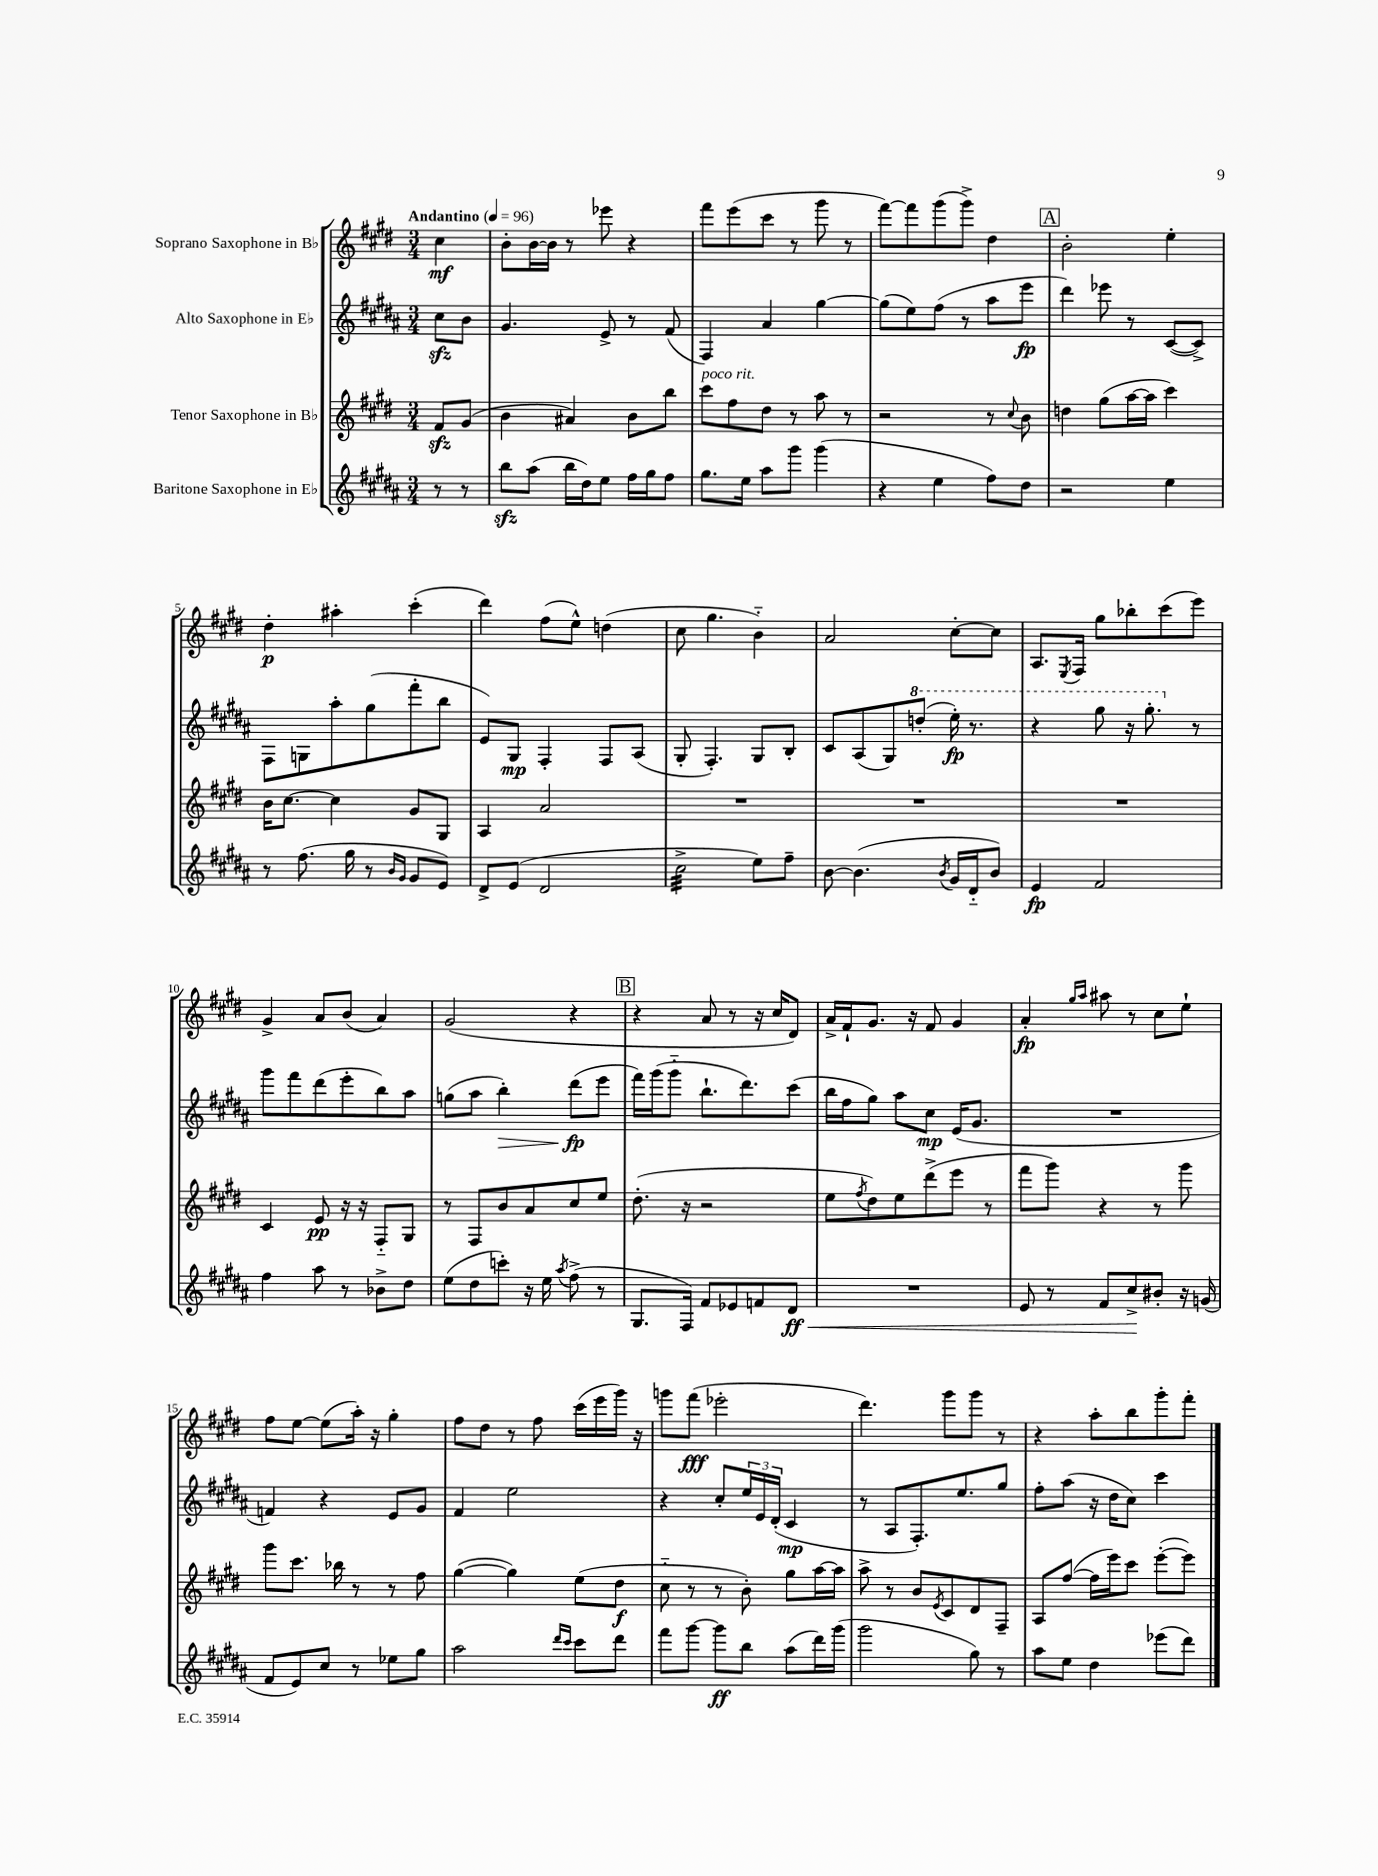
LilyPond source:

<<
\new StaffGroup <<
\new Staff = "s0" \with { instrumentName = "Soprano Saxophone in Bb" } {
    \clef treble \key e \major \numericTimeSignature \time 3/4 \partial 4 \tempo "Andantino" 4 = 96
    cis''4\mf |
    b'8-. b'16~ b'16 r8 ees'''8 r4 |
    fis'''8 e'''8( cis'''8 r8 gis'''8 r8 |
    fis'''8~) fis'''8 gis'''8( gis'''8->) dis''4 |
    \mark \markup { \box "A" } b'2-. e''4-. |
    dis''4-.\p ais''4-. cis'''4-.( |
    dis'''4) fis''8( e''8-^) d''4( |
    cis''8 gis''4. b'4-_) |
    a'2 cis''8~-. cis''8 |
    a8. \acciaccatura { e8 } fis16 gis''8 bes''8-. cis'''8( e'''8) |
    gis'4-> a'8 b'8( a'4) |
    gis'2( r4 |
    \mark \markup { \box "B" } r4 a'8 r8 r16 cis''16 dis'8) |
    a'16-> fis'16-! gis'8. r16 fis'8 gis'4 |
    a'4-.\fp \grace { gis''16 a''16 } ais''8 r8 cis''8 e''8-! |
    fis''8 e''8~ e''8( a''16-.) r16 gis''4-. |
    fis''8 dis''8 r8 fis''8 cis'''16( e'''16 gis'''16) r16 |
    g'''8 fis'''8\fff( ees'''2-. |
    dis'''4.) gis'''8 gis'''8 r8 |
    r4 a''8-. b''8 gis'''8-. fis'''8-. \bar "|." |
}
\new Staff = "s1" \with { instrumentName = "Alto Saxophone in Eb" } {
    \clef treble \key b \major \numericTimeSignature \time 3/4 \partial 4
    cis''8\sfz b'8 |
    gis'4. e'8-> r8 fis'8( |
    fis4) ais'4 gis''4~ |
    gis''8( e''8) fis''8( r8 ais''8 e'''8\fp |
    \mark \markup { \box "A" } dis'''4) ees'''8 r8 cis'8~( cis'8->) |
    fis8 g8 ais''8-. gis''8( fis'''8-. b''8 |
    e'8) gis8\mp fis4-. fis8 ais8( |
    gis8-. fis4.-.) gis8 b8-. |
    cis'8 ais8( gis8) \ottava #1 d'''8-.( e'''16-.\fp) r8. |
    r4 gis'''8 r16 gis'''8.-. \ottava #0 r8 |
    gis'''8 fis'''8 dis'''8( e'''8-. b''8) ais''8 |
    g''8( ais''8 b''4-.\>) dis'''8\fp\!( e'''8 |
    \mark \markup { \box "B" } fis'''16) gis'''16( gis'''8-_ b''8.-! dis'''8.) cis'''8( |
    b''16 fis''16 gis''8) ais''8 cis''8\mp e'16( gis'8. |
    R2. |
    f'4) r4 e'8 gis'8 |
    fis'4 e''2 |
    r4 cis''8-. \tuplet 3/2 { e''16 e'16 dis'16-.( } cis'4\mp |
    r8 ais8 fis8.-.) e''8. gis''8 |
    fis''8-. ais''8( r16 dis''16 cis''8) cis'''4 \bar "|." |
}
\new Staff = "s2" \with { instrumentName = "Tenor Saxophone in Bb" } {
    \clef treble \key e \major \numericTimeSignature \time 3/4 \partial 4
    fis'8\sfz gis'8( |
    b'4 ais'4) b'8 b''8 |
    cis'''8^\markup { \italic "poco rit." } fis''8 dis''8 r8 a''8 r8 |
    r2 r8 \appoggiatura { cis''8 } b'8 |
    \mark \markup { \box "A" } d''4 gis''8( a''16~ a''16 cis'''4) |
    b'16 cis''8.~ cis''4 gis'8 gis8 |
    a4 a'2 |
    R2. |
    R2. |
    R2. |
    cis'4 e'8\pp r16 r16 fis8-_ gis8 |
    r8 fis8 b'8 a'8 cis''8 e''8 |
    \mark \markup { \box "B" } dis''8.-.( r16 r2 |
    e''8 \acciaccatura { fis''8 } dis''8) e''8 dis'''8->( e'''8 r8 |
    fis'''8 gis'''8) r4 r8 gis'''8 |
    gis'''8 cis'''8. bes''16 r8 r8 fis''8 |
    gis''4~( gis''4) e''8( dis''8\f |
    cis''8-_ r8 r8 b'8-.) gis''8 a''16~ a''16 |
    a''8-> r8 b'8 \acciaccatura { e'8 } cis'8 dis'8 fis8-- |
    a8 fis''8~( fis''16 e'''16) cis'''8 e'''8~-.( e'''8) \bar "|." |
}
\new Staff = "s3" \with { instrumentName = "Baritone Saxophone in Eb" } {
    \clef treble \key b \major \numericTimeSignature \time 3/4 \partial 4
    r8 r8 |
    b''8\sfz ais''8( b''16 dis''16) e''8 fis''16 gis''16 fis''8 |
    gis''8. e''16 ais''8 gis'''8 gis'''4( |
    r4 e''4 fis''8) dis''8 |
    \mark \markup { \box "A" } r2 e''4 |
    r8 fis''8.( gis''16 r8 \grace { b'16 gis'16 } gis'8 e'8) |
    dis'8-> e'8( dis'2 |
    cis''2:32-> e''8) fis''8-- |
    b'8~ b'4.( \acciaccatura { b'8 } gis'16 dis'16-_ b'8) |
    e'4\fp fis'2 |
    fis''4 ais''8 r8 bes'8-> dis''8 |
    e''8( dis''8 c'''8-.) r16 e''16 \acciaccatura { ais''8 } fis''8->( r8 |
    \mark \markup { \box "B" } gis8. fis16) fis'8 ees'8 f'8 dis'8\ff\< |
    R2. |
    e'8 r8 fis'8 cis''8->\! bis'8-. r16 g'16( |
    fis'8 e'8) cis''8 r8 ees''8 gis''8 |
    ais''2 \grace { dis'''16 cis'''16 } cis'''8 dis'''8 |
    fis'''8 gis'''8~ gis'''8\ff b''8 ais''8( dis'''16) gis'''16( |
    gis'''2 gis''8) r8 |
    ais''8 e''8 dis''4 ees'''8( dis'''8) \bar "|." |
}
>>
>>
